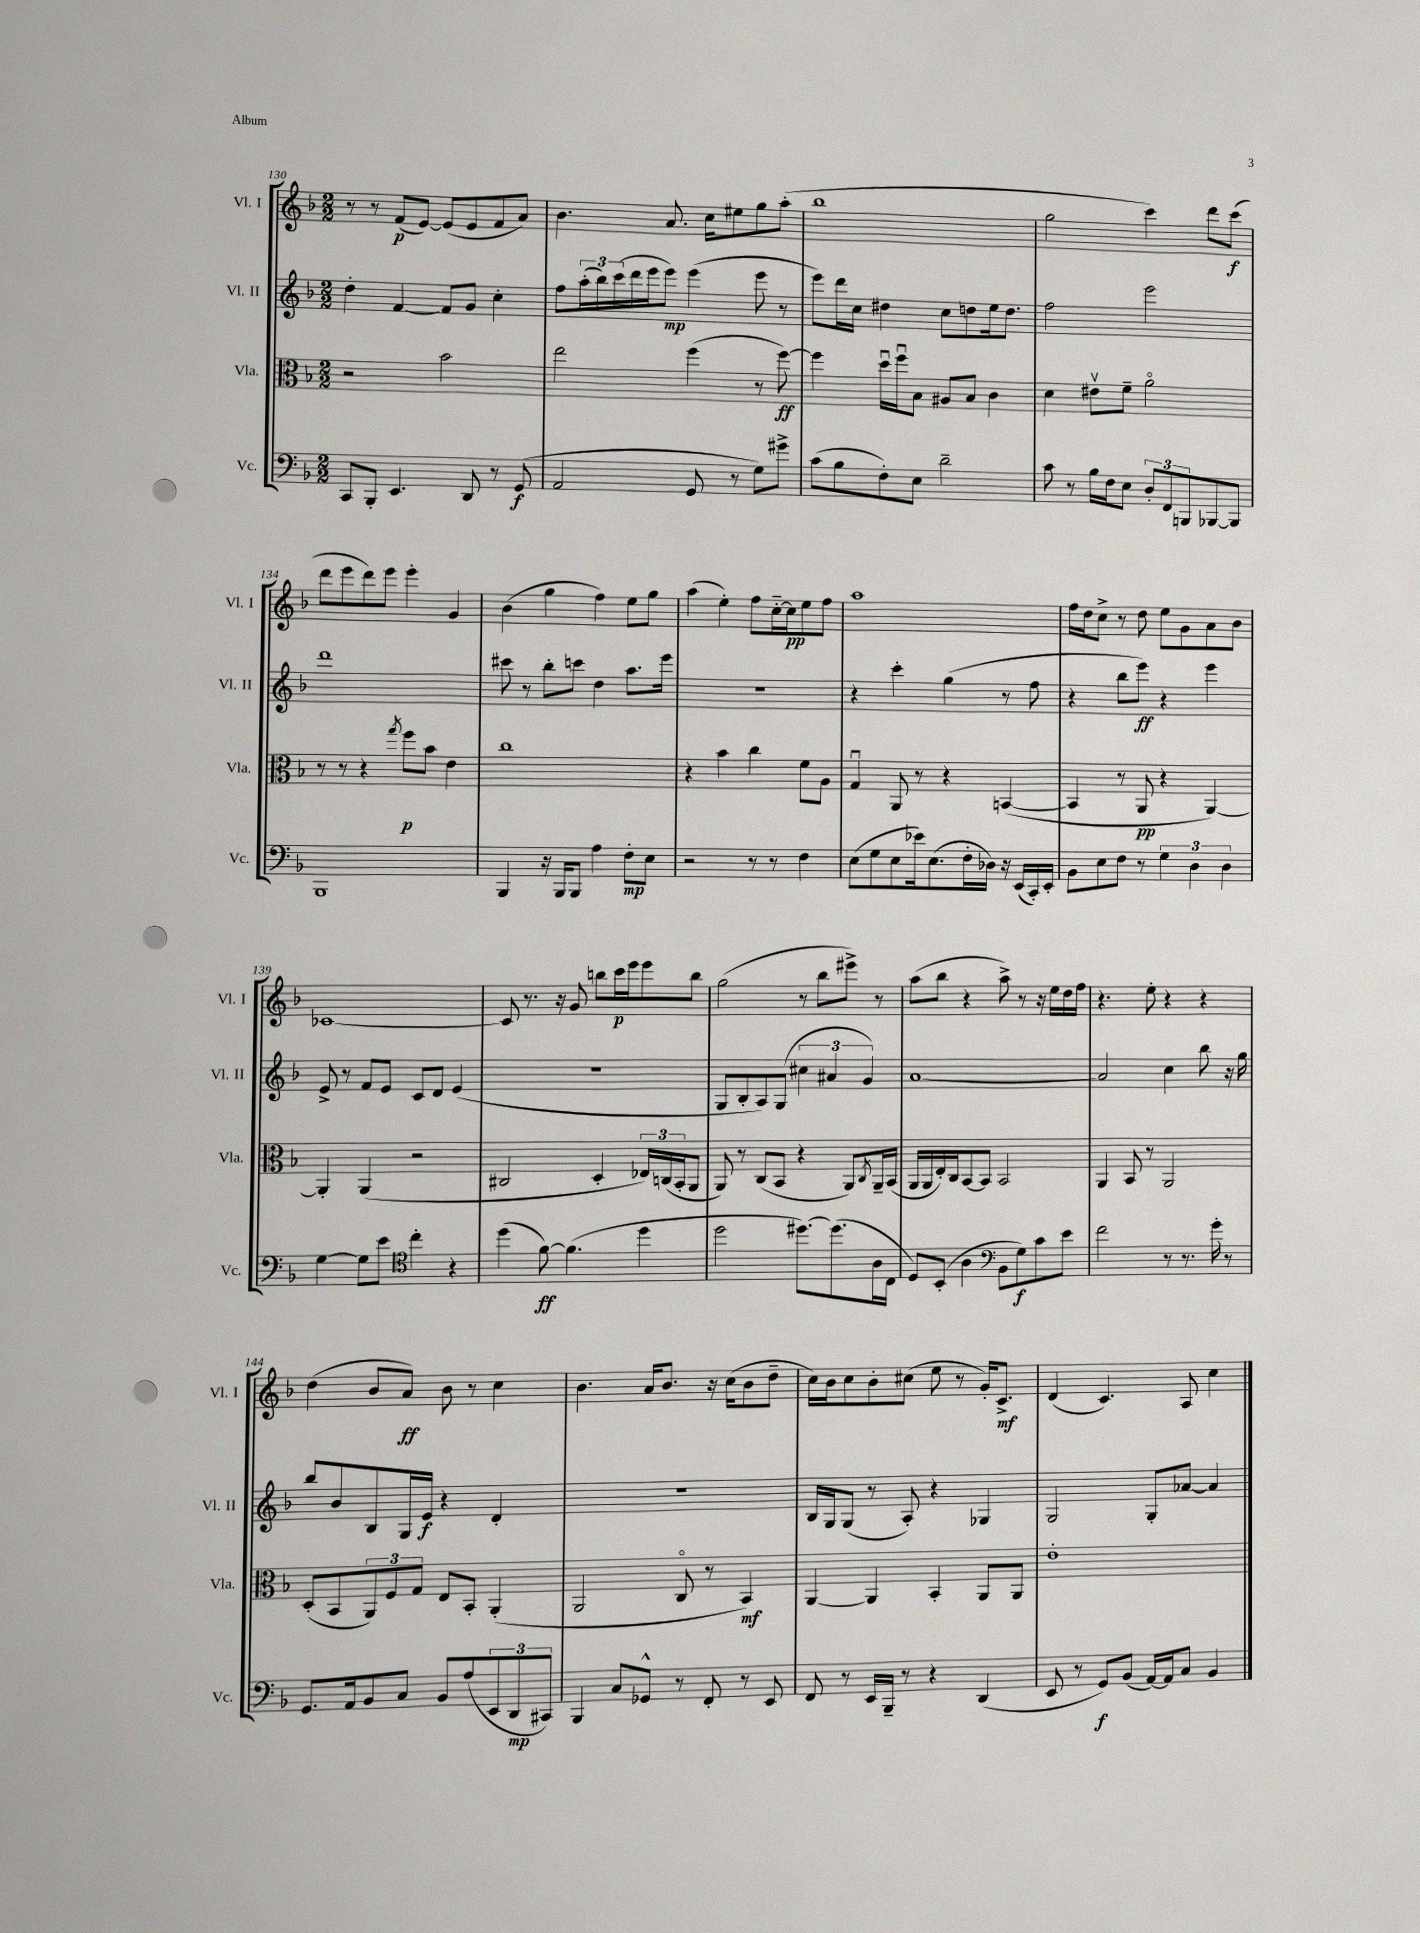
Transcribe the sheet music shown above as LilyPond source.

<<
\new StaffGroup <<
\new Staff = "s0" \with { instrumentName = "Vl. I" shortInstrumentName = "Vl. I" } {
    \clef treble \key f \major \numericTimeSignature \time 2/2
    r8 r8 f'8\p( e'8~) e'8( e'8 f'8 a'8) |
    bes'4. a'8. c''16 eis''8 g''8 a''8-.( |
    bes''1 |
    g''2 c'''4) d'''8 c'''8\f( |
    d'''8 e'''8 d'''8) e'''8 e'''4-. g'4 |
    bes'4( g''4 f''4) e''8 g''8 |
    a''4( e''4-.) f''8 c''16~-_ c''16\pp e''8 f''8 |
    a''1 |
    f''16 d''16 c''8-> r8 d''8 e''8 g'8 a'8 bes'8 |
    ces'1~ |
    ces'8 r8. r16 g'8 b''8 c'''16\p e'''16 e'''8 b''8 |
    g''2( r8 bes''8 eis'''8->) r8 |
    a''8( bes''8 r4 a''8->) r8 r16 e''16 d''16 f''16 |
    r4. e''8-. r4 r4 |
    d''4( bes'8 a'8\ff) bes'8 r8 c''4 |
    bes'4. a'16 bes'8. r16 c''16( bes'8 d''8-- |
    c''16) bes'16 c''8 bes'8-. cis''8( e''8 r8 g'16-.) c'8.->\mf |
    d'4( c'4.) a8 c''4 \bar "|." |
}
\new Staff = "s1" \with { instrumentName = "Vl. II" shortInstrumentName = "Vl. II" } {
    \clef treble \key f \major \numericTimeSignature \time 2/2
    d''4-. f'4~ f'8 g'8 c''4-. |
    f''8 \tuplet 3/2 { a''16-.( bes''16) c'''16( } d'''16 e'''16 e'''8\mp) e'''4( e'''8 r8 |
    e'''8) d'''16 c''16 dis''4 c''8 d''8 e''16 d''8. |
    f''2 e'''2 |
    d'''1 |
    cis'''8 r8 bes''8-. c'''8 d''4 a''8. e'''16 |
    R1 |
    r4 c'''4-. g''4( r8 f''8 |
    r4 bes''8 e'''8\ff) r4 e'''4 |
    e'8-> r8 f'8 e'8 c'8 d'8 e'4( |
    r1 |
    g8 bes8-. a8) g8( \tuplet 3/2 { cis''4 ais'4 g'4) } |
    a'1~ |
    a'2 c''4 bes''8 r16 g''16 |
    bes''8 bes'8 bes8 g16 e'16\f r4 d'4-. |
    R1 |
    bes16 g16 g8( r8 a8-.) r4 ges4 |
    g2 g8-. aes'8~ aes'4 \bar "|." |
}
\new Staff = "s2" \with { instrumentName = "Vla." shortInstrumentName = "Vla." } {
    \clef alto \key f \major \numericTimeSignature \time 2/2
    r2 bes'2 |
    e''2 f''4( r8 f''8~\ff) |
    f''4 d''16\downbow f''16\downbow bes8 ais8 bes8 c'4 |
    d'4 eis'8\upbow f'8-- a'2\flageolet |
    r8 r8 r4 \acciaccatura { g''8 } f''8\p bes'8 e'4 |
    c''1 |
    r4 bes'4 c''4 f'8 a8 |
    g4\downbow a,8 r8 r4 b,4~( |
    b,4 r8 a,8\pp r4 a,4~) |
    a,4-. a,4( r2 |
    cis2 d4-. \tuplet 3/2 { ees16) c16( bes,16-. } a,8 |
    a,8) r8 c8( bes,8 r4 a,8) \acciaccatura { c8 } a,16-- bes,16( |
    a,16 a,16 e16-.) c16 bes,8~ bes,8 bes,2 |
    a,4 bes,8 r8 a,2 |
    d8-.( bes,8 \tuplet 3/2 { a,8) f8 g8 } e8 bes,8-. a,4-.( |
    a,2 c8\flageolet r8 bes,4\mf) |
    a,4~ a,4 bes,4-. a,8 a,8 |
    e'1-. \bar "|." |
}
\new Staff = "s3" \with { instrumentName = "Vc." shortInstrumentName = "Vc." } {
    \clef bass \key f \major \numericTimeSignature \time 2/2
    c,8 bes,,8-. e,4. d,8 r8 g,8\f( |
    a,2 g,8 r8 g8) gis'8-> |
    c'8( bes8 f8-.) e8 d'2-- |
    c'8 r8 bes16 f16 e8 \tuplet 3/2 { d8-. f,8 b,,8 } bes,,8~ bes,,8 |
    bes,,1 |
    bes,,4 r16 bes,,16 bes,,8 a4 f8-.\mp e8 |
    r2 r8 r8 f4 |
    e8( g8 e8 ees'16) e8.( f16-. des16) r16 e,16( c,16-.) e,16-. |
    bes,8 e8 f8 r8 \tuplet 3/2 { g4 d4 d4 } |
    g4~ g8 e'8 \clef tenor c''4-. r4 |
    d''4( f'8~\ff) f'4.( d''4 |
    d''2 dis''8.~) dis''8.( a16 c16 |
    d8) bes,8-.( a4 \clef bass bes,8 g8\f) c'8 e'8 |
    f'2 r8 r8. g'16-. r8 |
    g,8. a,16 bes,8 c8 bes,8 a8( \tuplet 3/2 { e,8 d,8\mp cis,8) } |
    bes,,4 c8 ges,8-^ r8 f,8-. r8 e,8 |
    f,8 r8 e,16 bes,,16-- r8 r4 d,4( |
    e,8 r8 g,8\f) bes,8( a,16~) a,16 c8 bes,4 \bar "|." |
}
>>
>>
\layout { \context { \Score currentBarNumber = #130 } }
